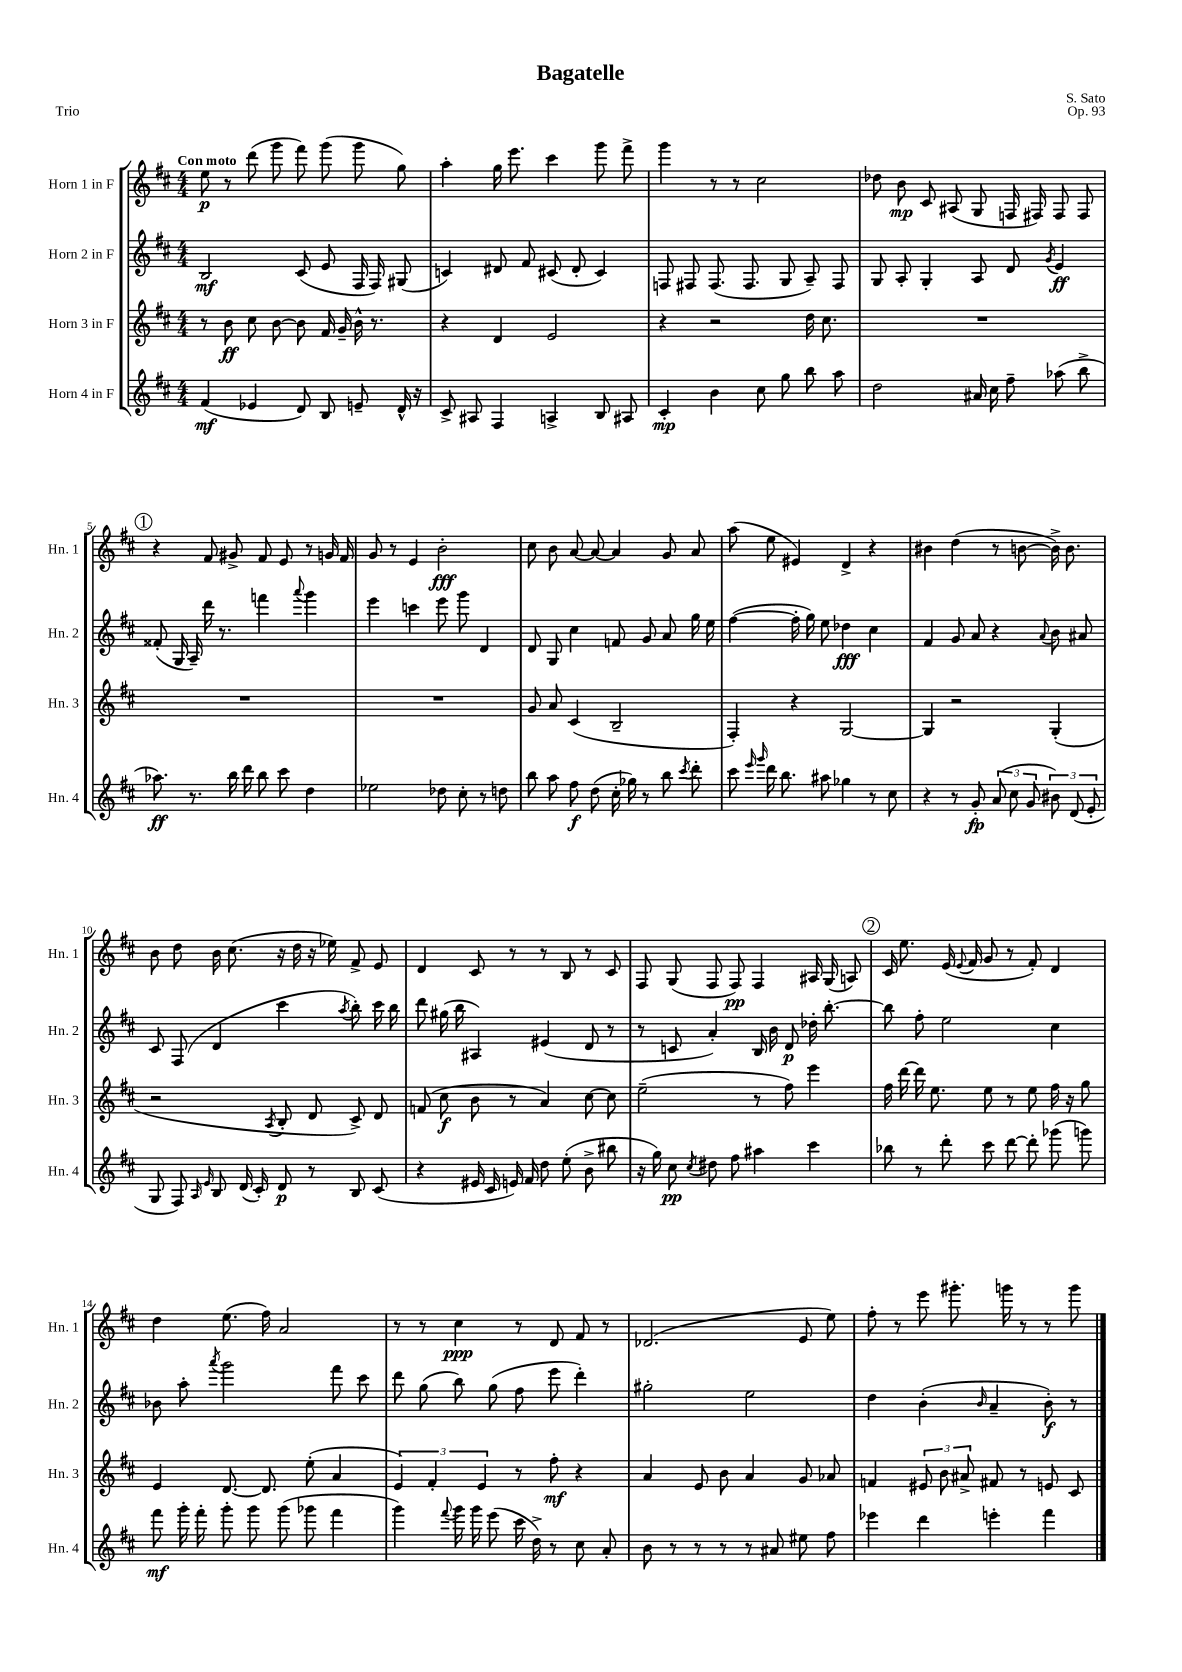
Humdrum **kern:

**kern	**kern	**kern	**kern
*staff4	*staff3	*staff2	*staff1
*clefG2	*clefG2	*clefG2	*clefG2
*k[f#c#]	*k[f#c#]	*k[f#c#]	*k[f#c#]
*M4/4	*M4/4	*M4/4	*M4/4
(4f#	8r	2B	8ee
.	8b	.	8r
4e-	8cc#	.	(8ddd
.	[8b	.	8ggg
8d)	8b]	(8c#	8fff#)
8B	16f#	8e	(8ggg
.	16g~	.	.
8e~	16b^^	16F#	8ggg
.	8.r	16F#)	.
16d^^	.	(8G#	8gg)
16r	.	.	.
=	=	=	=
8c#^	4r	4c)	4aa'
8A#	.	.	.
4F#	4d	8d#	16gg
.	.	.	8.eee
.	.	8f#	.
4A^	2e	(8c#	4ccc#
.	.	8d#'	.
8B	.	4c#)	8ggg
8A#	.	.	8fff#^
=	=	=	=
4c#'	4r	8F	4ggg
.	.	8F#	.
4b	2r	(8.F#	8r
.	.	.	8r
.	.	8.F#	.
8cc#	.	.	2cc#
8gg	.	8G	.
8bb	16dd	8A~)	.
.	8.cc#	.	.
8aa	.	8F#	.
=	=	=	=
2dd	1r	8G	8dd-
.	.	8A'	8b
.	.	4G'	8c#
.	.	.	(8A#
16a#	.	8A	8G
16cc#	.	.	.
8ff#~	.	8d	16F
.	.	.	16F#)
.	.	8qg	.
(8aa-	.	4e	8F#
8bb^	.	.	8F#
=	=	=	=
8.aa-)	1r	(8f##'	4r
.	.	16G	.
8.r	.	16A~)	.
.	.	16ddd	8f#
.	.	8.r	.
16bb	.	.	8g#^
16ddd	.	.	.
8bb	.	4fff	8f#
8ccc#	.	.	8e
.	.	8qqaaa	.
4dd	.	4ggg	8r
.	.	.	16g
.	.	.	16f#
=	=	=	=
2ee-	1r	4eee	8g
.	.	.	8r
.	.	4ccc	4e
8dd-	.	8eee	2b'
8cc#'	.	8ggg	.
8r	.	4d	.
8dd	.	.	.
=	=	=	=
8bb	8g	8d	8cc#
8aa	8a	8G	8b
8ff#	(4c#	4cc#	[8a
(8dd	.	.	8a_
16cc#'	2B~	8f	4a]
16gg-)	.	.	.
8r	.	8g	.
8bb	.	8a	8g
8qccc#	.	.	.
8ddd'	.	16gg	8a
.	.	16ee	.
=	=	=	=
8ccc#	4F#')	([4ff#	(8aa
16qqeee	.	.	.
16qqggg	.	.	.
16ddd	.	.	8ee
8.bb	.	.	.
.	4r	16ff#']	4e#)
.	.	16gg)	.
8aa#	.	8ee	.
4gg-	[2G	4dd-	4d^
8r	.	4cc#	4r
8cc#	.	.	.
=	=	=	=
4r	4G]	4f#	4b#
8r	2r	8g	(4dd
8g'	.	8a	.
(12a	.	4r	8r
12cc#	.	.	.
.	.	.	[8b
12g	.	.	.
.	.	8qqa	.
12b#)	(4G'	8b	16b^])
.	.	.	8.b
(12d	.	.	.
.	.	8a#	.
12e'	.	.	.
=	=	=	=
8G	2r	8c#	8b
8F#)	.	(8F#	8dd
16qqA	.	.	.
16qqe	.	.	.
8B	.	4d	16b
.	.	.	(8.cc#
(16d	.	.	.
16c#')	.	.	.
.	8qA	.	.
8d	8B'	4ccc#	16r
.	.	.	16dd
8r	8d	.	16r
.	.	.	16ee-)
.	.	8qaa	.
8B	8c#^)	8bb')	8f#^
(8c#	8d	16ccc#	8e
.	.	16bb	.
=	=	=	=
4r	(8f	8ddd	4d
.	8cc#	(16gg#	.
.	.	16bb	.
16e#	8b	4A#)	8c#
16c#	.	.	.
16e)	8r	.	8r
16f#	.	.	.
8dd	4a)	(4e#	8r
(8ee'	.	.	8B
8b^	[8cc#	8d	8r
8bb#	8cc#]	8r	8c#
=	=	=	=
16r	(2ee~	8r	8F#
16gg)	.	.	.
8cc#	.	8c	(8G
8qcc#	.	.	.
8dd#	.	4a')	8F#
8ff#	.	.	8F#)
4aa#	8r	16B	4F#
.	.	16b	.
.	8ff#)	8d	.
4ccc#	4eee	16dd-'	16A#
.	.	[8.bb'	(16G
.	.	.	8A)
=	=	=	=
8bb-	16ff#	8bb]	16c#
.	[16ddd	.	8.ee
8r	16ddd]	8ff#'	.
.	8.ee	.	.
8ddd'	.	2ee	(16e
.	.	.	8qqe
.	.	.	16f#
8ccc#	8ee	.	8g
[8ddd	8r	.	8r
8ddd']	8ee	.	8f#')
(8ggg-	16ff#	4cc#	4d
.	16r	.	.
8ggg)	8gg	.	.
=	=	=	=
8fff#	4e	8b-	4dd
16ggg'	.	8aa'	.
16fff#'	.	.	.
.	.	8qaaa	.
8ggg'	[8.d	2ggg	(8.ee
8ggg	.	.	.
.	8.d]	.	16ff#)
(8ggg	.	.	2a
8ggg-	(8ee'	.	.
4fff#	4a	8fff#	.
.	.	8ccc#	.
=	=	=	=
4ggg)	6e)	8ddd	8r
.	.	(8gg	8r
.	6f#'	.	.
8qqfff#	.	.	.
16ggg	.	8bb)	4cc#
16ggg	.	.	.
.	6e	.	.
(8eee	.	(8gg	.
16ccc#	8r	8ff#	8r
16dd^)	.	.	.
8r	8ff#'	8eee	8d
8cc#	4r	4ddd')	8f#
8a'	.	.	8r
=	=	=	=
8b	4a	2gg#'	(2.d-
8r	.	.	.
8r	8e	.	.
8r	8b	.	.
8r	4a	2ee	.
8a#	.	.	.
8ee#	8g	.	8e
8ff#	8a-	.	8ee)
=	=	=	=
4eee-	4f	4dd	8ff#'
.	.	.	8r
4ddd	12e#	(4b'	8eee
.	12b	.	.
.	.	.	8.ggg#'
.	12a#^	.	.
.	.	16qqb	.
4eee'	8f#	4a~	.
.	.	.	16ggg
.	8r	.	8r
4fff#	8e	8b')	8r
.	8c#	8r	8ggg
==	==	==	==
*-	*-	*-	*-
